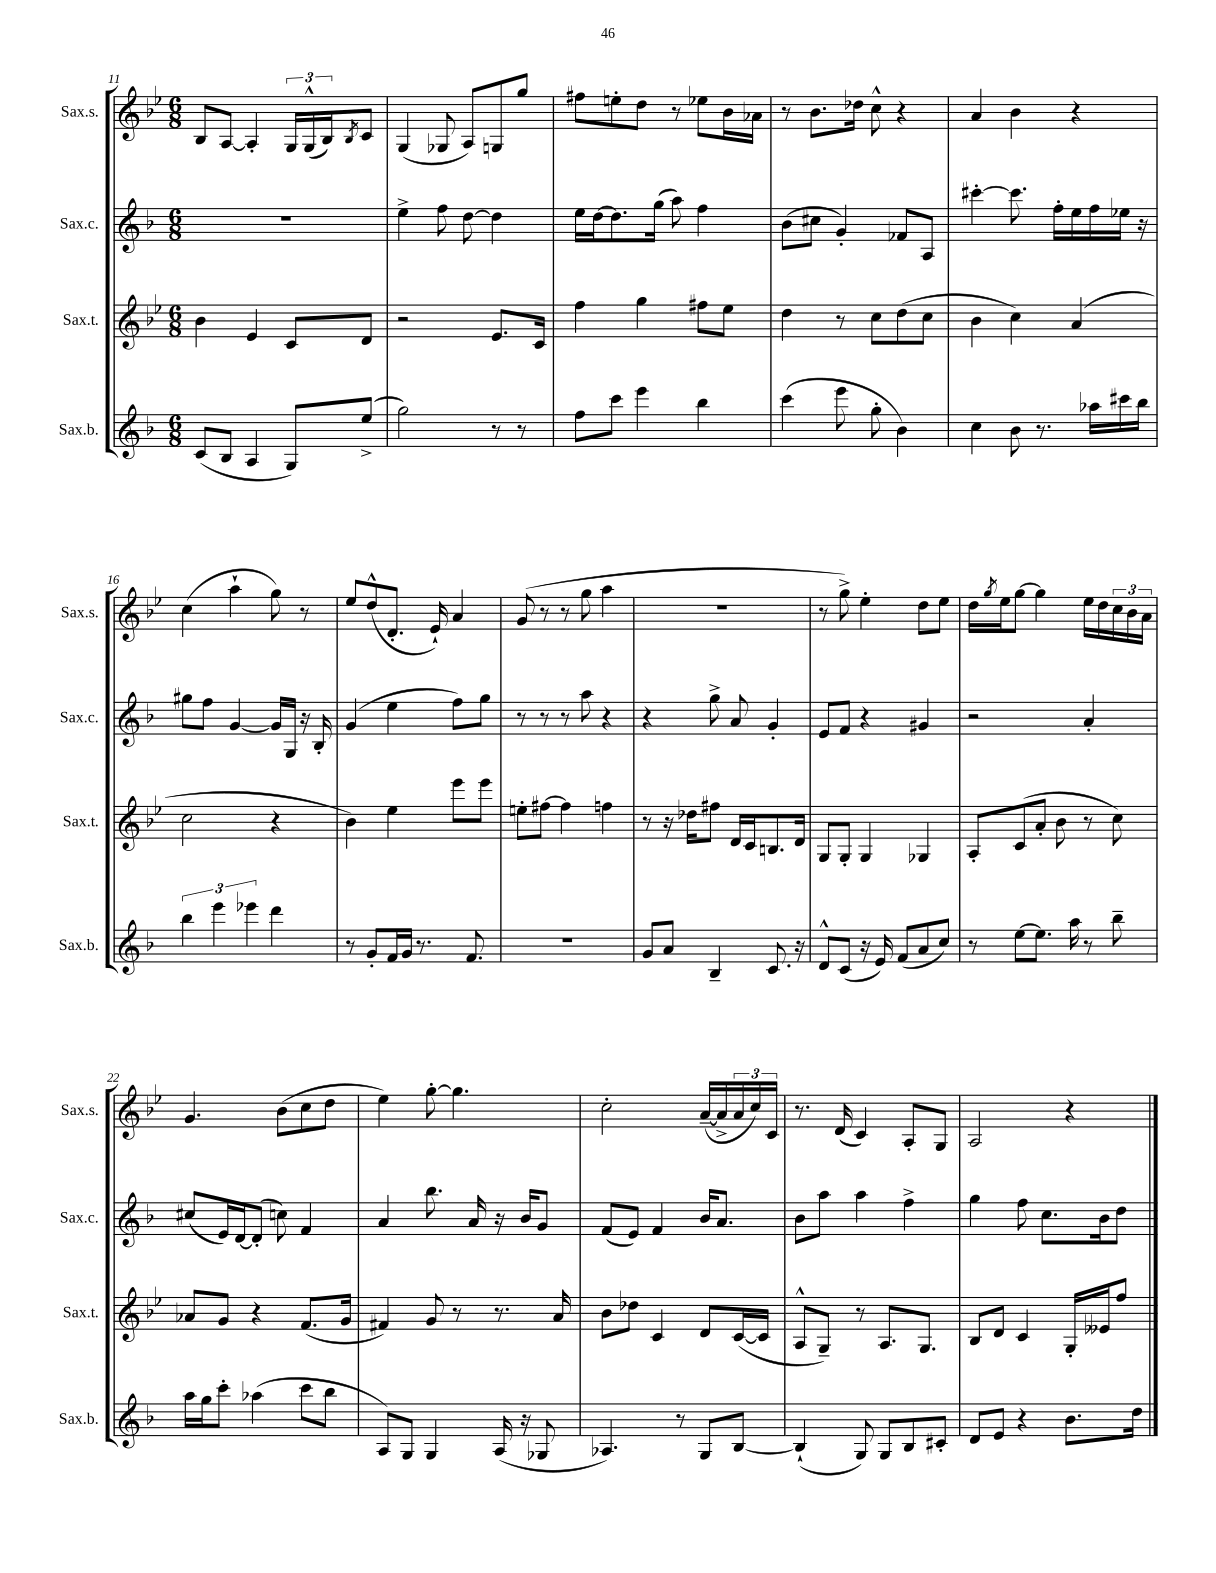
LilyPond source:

<<
\new StaffGroup <<
\new Staff = "s0" \with { instrumentName = "Sax.s." shortInstrumentName = "Sax.s." } {
    \clef treble \key bes \major \numericTimeSignature \time 6/8
    bes8 a8~ a4-. \tuplet 3/2 { g16 g16-^( bes16) } \acciaccatura { bes8 } c'8 |
    g4( ges8 a8) g8 g''8 |
    fis''8 e''8-. d''8 r8 ees''8 bes'16 aes'16 |
    r8 bes'8. des''16 c''8-^ r4 |
    a'4 bes'4 r4 |
    c''4( a''4-! g''8) r8 |
    ees''8 d''8-^( d'8.-. ees'16-!) a'4 |
    g'8( r8 r8 g''8 a''4 |
    R2. |
    r8 g''8->) ees''4-. d''8 ees''8 |
    d''16 \acciaccatura { g''8 } ees''16 g''8~ g''4 ees''16 d''16 \tuplet 3/2 { c''16 bes'16 a'16 } |
    g'4. bes'8( c''8 d''8 |
    ees''4) g''8~-. g''4. |
    c''2-. a'16~--( a'16-> \tuplet 3/2 { a'16 c''16) c'16 } |
    r8. d'16( c'4) a8-. g8 |
    a2 r4 \bar "|." |
}
\new Staff = "s1" \with { instrumentName = "Sax.c." shortInstrumentName = "Sax.c." } {
    \clef treble \key f \major \numericTimeSignature \time 6/8
    R2. |
    e''4-> f''8 d''8~ d''4 |
    e''16 d''16~ d''8. g''16( a''8) f''4 |
    bes'8( cis''8 g'4-.) fes'8 a8 |
    cis'''4~-. cis'''8. f''16-. e''16 f''16 ees''16 r16 |
    gis''8 f''8 g'4~ g'16 g16 r16 bes16-. |
    g'4( e''4 f''8) g''8 |
    r8 r8 r8 a''8 r4 |
    r4 g''8-> a'8 g'4-. |
    e'8 f'8 r4 gis'4 |
    r2 a'4-. |
    cis''8( e'16) d'16~ d'8-.( c''8) f'4 |
    a'4 bes''8. a'16 r16 bes'16 g'8 |
    f'8( e'8) f'4 bes'16 a'8. |
    bes'8 a''8 a''4 f''4-> |
    g''4 f''8 c''8. bes'16 d''8 \bar "|." |
}
\new Staff = "s2" \with { instrumentName = "Sax.t." shortInstrumentName = "Sax.t." } {
    \clef treble \key bes \major \numericTimeSignature \time 6/8
    bes'4 ees'4 c'8 d'8 |
    r2 ees'8. c'16 |
    f''4 g''4 fis''8 ees''8 |
    d''4 r8 c''8 d''8( c''8 |
    bes'4 c''4) a'4( |
    c''2 r4 |
    bes'4) ees''4 ees'''8 ees'''8 |
    e''8-. fis''8~ fis''4 f''4 |
    r8 r16 des''16 fis''8 d'16 c'16 b8. d'16 |
    g8 g8-. g4 ges4 |
    a8-. c'8( a'8-. bes'8 r8 c''8) |
    aes'8 g'8 r4 f'8.( g'16 |
    fis'4) g'8 r8 r8. a'16 |
    bes'8 des''8 c'4 d'8 c'16~( c'16 |
    a8-^ g8--) r8 a8. g8. |
    bes8 d'8 c'4 g16-. eeses'16 f''8 \bar "|." |
}
\new Staff = "s3" \with { instrumentName = "Sax.b." shortInstrumentName = "Sax.b." } {
    \clef treble \key f \major \numericTimeSignature \time 6/8
    c'8( bes8 a4 g8) e''8->( |
    g''2) r8 r8 |
    f''8 c'''8 e'''4 bes''4 |
    c'''4( e'''8 g''8-. bes'4) |
    c''4 bes'8 r8. aes''16 cis'''16 bes''16 |
    \tuplet 3/2 { bes''4 e'''4 ees'''4 } d'''4 |
    r8 g'8-. f'16 g'16 r8. f'8. |
    R2. |
    g'8 a'8 bes4-- c'8. r16 |
    d'8-^ c'8( r16 e'16) f'8( a'8 c''8) |
    r8 e''8~ e''8. a''16 r8 bes''8-- |
    a''16 g''16 c'''8-. aes''4( c'''8 bes''8 |
    a8) g8 g4 a16( r16 ges8 |
    aes4.) r8 g8 bes8~ |
    bes4-!( g8) g8 bes8 cis'8-. |
    d'8 e'8 r4 bes'8. d''16 \bar "|." |
}
>>
>>
\layout { \context { \Score currentBarNumber = #11 } }
